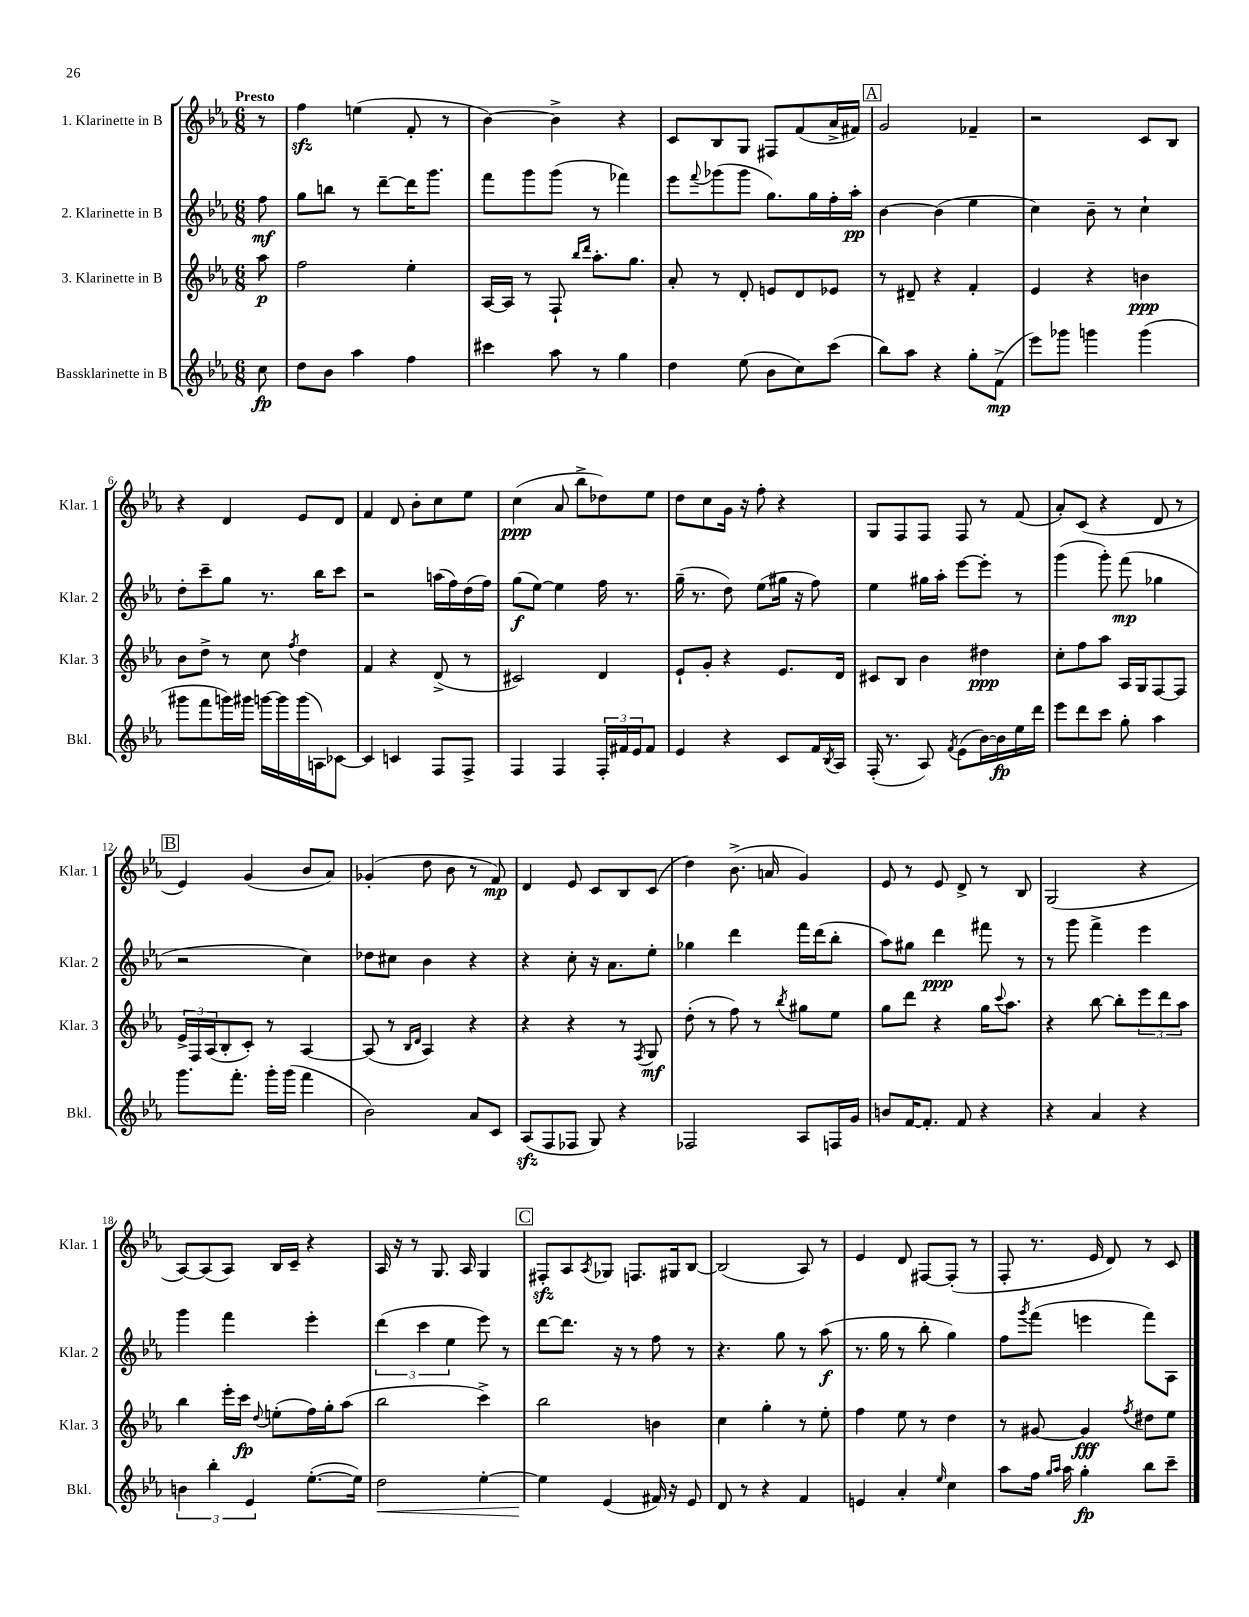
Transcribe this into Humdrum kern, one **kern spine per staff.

**kern	**dynam	**kern	**dynam	**kern	**dynam	**kern	**dynam
*part4	*part4	*part3	*part3	*part2	*part2	*part1	*part1
*staff4	*staff4	*staff3	*staff3	*staff2	*staff2	*staff1	*staff1
*I"Bassklarinette in B	*	*I"3. Klarinette in B	*	*I"2. Klarinette in B	*	*I"1. Klarinette in B	*
*I'Bkl.	*	*I'Klar. 3	*	*I'Klar. 2	*	*I'Klar. 1	*
*clefG2	*	*clefG2	*	*clefG2	*	*clefG2	*
*k[b-e-a-]	*	*k[b-e-a-]	*	*k[b-e-a-]	*	*k[b-e-a-]	*
*M6/8	*	*M6/8	*	*M6/8	*	*M6/8	*
=	=	=	=	=	=	=	=
!	!	!	!	!	!	!LO:TX:a:B:t=Presto	!
8cc\	fp	8aa-\	p	8ff\	mf	8r	.
=1	=1	=1	=1	=1	=1	=1	=1
8dd\L	.	2ff\	.	8gg\L	.	4ffzz\	.
8b-\J	.	.	.	8bbn\J	.	.	.
4aa-\	.	.	.	8r	.	(4een\	.
.	.	.	.	[8ddd~\L	.	.	.
4ff\	.	4ee-'\	.	16ddd\K]	.	8f'/	.
.	.	.	.	8.ggg\J	.	.	.
.	.	.	.	.	.	8r	.
=2	=2	=2	=2	=2	=2	=2	=2
4ccc#X\	.	[16A-/LL	.	8fff\L	.	[4b-\)	.
.	.	16A-/JJ]	.	.	.	.	.
.	.	8r	.	8ggg\	.	.	.
8aa-\	.	8F`/	.	(8ggg\J	.	4b-^\]	.
.	.	16qqbb-/LL	.	.	.	.	.
.	.	16qqddd/JJ	.	.	.	.	.
8r	.	8.aa-'\L	.	8r	.	.	.
4gg\	.	.	.	4fff-X\)	.	4r	.
.	.	8.gg\J	.	.	.	.	.
=3	=3	=3	=3	=3	=3	=3	=3
4dd\	.	8a-'/	.	8eee-\L	.	8c/L	.
.	.	.	.	8qqfff/	.	.	.
.	.	8r	.	(8ggg-X\	.	8B-/	.
(8ee-\	.	8d'/	.	8ggg-\J	.	8G/J	.
8b-\L	.	8en/L	.	8.gg\L)	.	8F#X/L	.
8cc\)	.	8d/	.	.	.	(8f/	.
.	.	.	.	16gg\L	.	.	.
(8ccc\J	.	8e-X/J	.	16ff'\	.	16a-^/L	.
.	.	.	.	16aa-'\JJ	pp	16f#X/JJ)	.
!!LO:REH:place=s1:t=A
=4	=4	=4	=4	=4	=4	=4	=4
8bb-\L)	.	8r	.	[4b-\	.	2g/	.
8aa-\J	.	8d#X~/	.	.	.	.	.
4r	.	4r	.	(4b-\]	.	.	.
8gg'\L	.	4f'/	.	4ee-\	.	4f-X~/	.
(8f^\J	mp	.	.	.	.	.	.
=5	=5	=5	=5	=5	=5	=5	=5
8eee-\L)	.	4e-/	.	4cc\)	.	2r	.
8ggg-X\J	.	.	.	.	.	.	.
4gggn\	.	4r	.	8b-~\	.	.	.
.	.	.	.	8r	.	.	.
(4ggg\	.	4bn\	ppp	4cc`\	.	8c/L	.
.	.	.	.	.	.	8B-/J	.
!!LO:LB:g=z
=6	=6	=6	=6	=6	=6	=6	=6
8ggg#X\L	.	8b-\L	.	8dd'\L	.	4r	.
8fff\	.	8dd^\J	.	8ccc~\	.	.	.
16gggn\L)	.	8r	.	8gg\J	.	4d/	.
16ggg#X\JJ	.	.	.	.	.	.	.
[16gggn\LL	.	8cc\	.	8.r	.	.	.
16ggg\]	.	.	.	.	.	.	.
.	.	8qff/	.	.	.	.	.
(16ggg\	.	4dd\	.	.	.	8e-/L	.
16An\J)	.	.	.	16bb-\KL	.	.	.
[8c-X\J	.	.	.	8ccc\J	.	8d/J	.
=7	=7	=7	=7	=7	=7	=7	=7
4c-/]	.	4f/	.	2r	.	4f/	.
4cn/	.	4r	.	.	.	8d/	.
.	.	.	.	.	.	8b-'\L	.
8F/L	.	(8d^/	.	(16aan\LL	.	8cc\	.
.	.	.	.	16ff\)	.	.	.
8F^/J	.	8r	.	(16dd\	.	8ee-\J	.
.	.	.	.	16ff\JJ)	.	.	.
=8	=8	=8	=8	=8	=8	=8	=8
4F/	.	2c#X/)	.	(8gg\L	f	(4cc\	ppp
.	.	.	.	[8ee-\J)	.	.	.
4F/	.	.	.	4ee-\]	.	8a-/	.
.	.	.	.	.	.	8bb-^\L	.
24F'/LL	.	4d/	.	16ff\	.	8dd-X\)	.
24f#X/	.	.	.	.	.	.	.
.	.	.	.	8.r	.	.	.
24e-/J	.	.	.	.	.	.	.
8f#/J	.	.	.	.	.	8ee-\J	.
=9	=9	=9	=9	=9	=9	=9	=9
4e-/	.	8e-`/L	.	(16gg~\	.	8dd\L	.
.	.	.	.	8.r	.	.	.
.	.	8g'/J	.	.	.	8cc\	.
4r	.	4r	.	8dd\)	.	16g\Jk	.
.	.	.	.	.	.	16r	.
.	.	.	.	(8ee-\L	.	8ff'\	.
8c/L	.	8.e-/L	.	16gg#X\Jk	.	4r	.
.	.	.	.	16r	.	.	.
16f/L	.	.	.	8ff\)	.	.	.
8qB-/	.	.	.	.	.	.	.
16A-/JJ	.	16d/Jk	.	.	.	.	.
=10	=10	=10	=10	=10	=10	=10	=10
(16F'/	.	8c#X/L	.	4ee-\	.	8G/L	.
8.r	.	.	.	.	.	.	.
.	.	8B-/J	.	.	.	8F/	.
8A-/)	.	4b-\	.	16gg#X\LL	.	8F/J	.
.	.	.	.	16aa-'\JJ	.	.	.
8qf/	.	.	.	.	.	.	.
(8e-\L	.	.	.	[8eee-\L	.	8F/	.
[16b-\L)	.	4dd#X\	ppp	8eee-'\J]	.	8r	.
16b-\]	fp	.	.	.	.	.	.
16ee-\	.	.	.	8r	.	(8f/	.
16ddd\JJ	.	.	.	.	.	.	.
=11	=11	=11	=11	=11	=11	=11	=11
8eee-\L	.	8cc'\L	.	(4ggg\	.	8a-'/L)	.
8ddd\	.	8ff\	.	.	.	(8c/J	.
8ccc\J	.	8aa-\J	.	8ggg'\)	.	4r	.
8gg'\	.	16A-/LL	.	(8fff\	mp	.	.
.	.	16G/J	.	.	.	.	.
4aa-\	.	[8F/	.	4gg-X\	.	8d/	.
.	.	8F/J]	.	.	.	8r	.
!!LO:LB:g=z
!!LO:REH:place=s1:t=B
=12	=12	=12	=12	=12	=12	=12	=12
8.ggg\L	.	24e-^/LL	.	2r	.	4e-/)	.
.	.	24F/	.	.	.	.	.
.	.	(24A-/J	.	.	.	.	.
.	.	8B-'/	.	.	.	.	.
8.fff'\J	.	.	.	.	.	.	.
.	.	8c'/J)	.	.	.	(4g/	.
16ggg'\LL	.	8r	.	.	.	.	.
(16ggg\JJ	.	.	.	.	.	.	.
4fff\	.	[4A-/	.	4cc\)	.	8b-/L	.
.	.	.	.	.	.	8a-/J)	.
=13	=13	=13	=13	=13	=13	=13	=13
2b-\)	.	(8A-/]	.	8dd-X\L	.	(4g-X'/	.
.	.	8r	.	8cc#X\J	.	.	.
.	.	16qqB-/LL	.	.	.	.	.
.	.	16qqd/JJ	.	.	.	.	.
.	.	4A-/)	.	4b-\	.	8dd\	.
.	.	.	.	.	.	8b-\	.
8a-/L	.	4r	.	4r	.	8r	.
8c/J	.	.	.	.	.	8f/)	mp
=14	=14	=14	=14	=14	=14	=14	=14
(8A-zz/L	.	4r	.	4r	.	4d/	.
8F/	.	.	.	.	.	.	.
8F-X/J	.	4r	.	8cc'\	.	8e-/	.
8G/)	.	.	.	16r	.	8c/L	.
.	.	.	.	8.a-\L	.	.	.
4r	.	8r	.	.	.	8B-/	.
.	.	8qF/	.	.	.	.	.
.	.	8G/	mf	8ee-'\J	.	(8c/J	.
=15	=15	=15	=15	=15	=15	=15	=15
2F-X/	.	(8dd'\	.	4gg-X\	.	4dd\)	.
.	.	8r	.	.	.	.	.
.	.	8ff\)	.	4ddd\	.	(8.b-^\	.
.	.	8r	.	.	.	.	.
.	.	.	.	.	.	16an/	.
.	.	8qbb-/	.	.	.	.	.
8A-/L	.	8gg#X\L	.	16fff\LL	.	4g/)	.
.	.	.	.	(16ddd\J	.	.	.
16Fn/L	.	8ee-\J	.	8bb-'\J	.	.	.
16g/JJ	.	.	.	.	.	.	.
=16	=16	=16	=16	=16	=16	=16	=16
8bn/L	.	8gg\L	.	8aa-\L)	.	8e-/	.
[16f/K	.	8ddd\J	.	8gg#X\J	.	8r	.
8.f'/J]	.	.	.	.	.	.	.
.	.	4r	.	4ddd\	ppp	8e-/	.
8f/	.	.	.	.	.	8d^/	.
4r	.	16gg\KL	.	8fff#X\	.	8r	.
.	.	8qqccc/	.	.	.	.	.
.	.	8.aa-\J	.	.	.	.	.
.	.	.	.	8r	.	8B-/	.
=17	=17	=17	=17	=17	=17	=17	=17
4r	.	4r	.	8r	.	(2G/	.
.	.	.	.	8ggg\	.	.	.
4a-/	.	[8bb-\	.	4fff^\	.	.	.
.	.	8bb-'\L]	.	.	.	.	.
4r	.	12eee-\	.	4eee-\	.	4r	.
.	.	12ddd\	.	.	.	.	.
.	.	12aa-\J	.	.	.	.	.
!!LO:LB:g=z
=18	=18	=18	=18	=18	=18	=18	=18
6bn\	.	4bb-\	.	4ggg\	.	[8A-/L)	.
.	.	.	.	.	.	(8A-/]	.
6bb-'\	.	.	.	.	.	.	.
.	.	16eee-'\LL	.	4fff\	.	8A-/J)	.
.	.	16ccc\JJ	fp	.	.	.	.
6e-/	.	.	.	.	.	.	.
.	.	8qqdd/	.	.	.	.	.
.	.	(8een'\L	.	.	.	16B-/LL	.
.	.	.	.	.	.	16c~/JJ	.
([8.ee-'\L	.	16ff\L)	.	4eee-'\	.	4r	.
.	.	16gg'\J	.	.	.	.	.
.	.	(8aa-\J	.	.	.	.	.
16ee-\Jk])	.	.	.	.	.	.	.
=19	=19	=19	=19	=19	=19	=19	=19
!	!LO:HP:b	!	!	!	!	!	!
2dd\	<	2bb-\	.	(6ddd\	.	16A-/	.
.	.	.	.	.	.	16r	.
.	.	.	.	.	.	8r	.
.	.	.	.	6ccc\	.	.	.
.	.	.	.	.	.	8.G/	.
.	.	.	.	6ee-\	.	.	.
.	.	.	.	.	.	16A-/	.
[4ee-'\	.	4ccc^\)	.	8eee-\)	.	4G/	.
.	.	.	.	8r	.	.	.
!!LO:REH:place=s1:t=C
=20	=20	=20	=20	=20	=20	=20	=20
4ee-\]	.	2bb-\	.	[8ddd\L	.	8F#Xzz'/L	.
.	.	.	.	8.ddd\J]	.	8A-/	.
.	.	.	.	.	.	8qA-/	.
(4e-/	[	.	.	.	.	8G-X/J	.
.	.	.	.	16r	.	.	.
.	.	.	.	8r	.	8.Fn/L	.
16f#X/)	.	4bn\	.	8ff\	.	.	.
16r	.	.	.	.	.	16G#X/k	.
8e-/	.	.	.	8r	.	[8B-/J	.
=21	=21	=21	=21	=21	=21	=21	=21
8d/	.	4cc\	.	4.r	.	(2B-/]	.
8r	.	.	.	.	.	.	.
4r	.	4gg'\	.	.	.	.	.
.	.	.	.	8gg\	.	.	.
4f/	.	8r	.	8r	.	8A-/)	.
.	.	8ee-'\	.	(8aa-\	f	8r	.
=22	=22	=22	=22	=22	=22	=22	=22
4en/	.	4ff\	.	8.r	.	4e-/	.
.	.	.	.	16gg\	.	.	.
4a-'/	.	8ee-\	.	8r	.	8d/	.
.	.	8r	.	8bb-'\	.	[8F#X/L	.
16qqee-/	.	.	.	.	.	.	.
4cc\	.	4dd\	.	4gg\)	.	(8F#'/J]	.
.	.	.	.	.	.	8r	.
=23	=23	=23	=23	=23	=23	=23	=23
8aa-\L	.	8r	.	8ff\L	.	8F'/	.
.	.	.	.	8qggg/	.	.	.
16ff\Jk	.	[8g#X/	.	(8fff\J	.	8.r	.
16qqgg/LL	.	.	.	.	.	.	.
16qqaa-/JJ	.	.	.	.	.	.	.
16aa-\	.	.	.	.	.	.	.
4gg'\	fp	4g#/]	fff	4eeen\	.	.	.
.	.	.	.	.	.	16e-/	.
.	.	.	.	.	.	8d/)	.
.	.	8qff/	.	.	.	.	.
8bb-\L	.	8dd#X\L	.	8fff\L)	.	8r	.
8ccc~\J	.	8ee-\J	.	8A-\J	.	8c/	.
==	==	==	==	==	==	==	==
*-	*-	*-	*-	*-	*-	*-	*-
